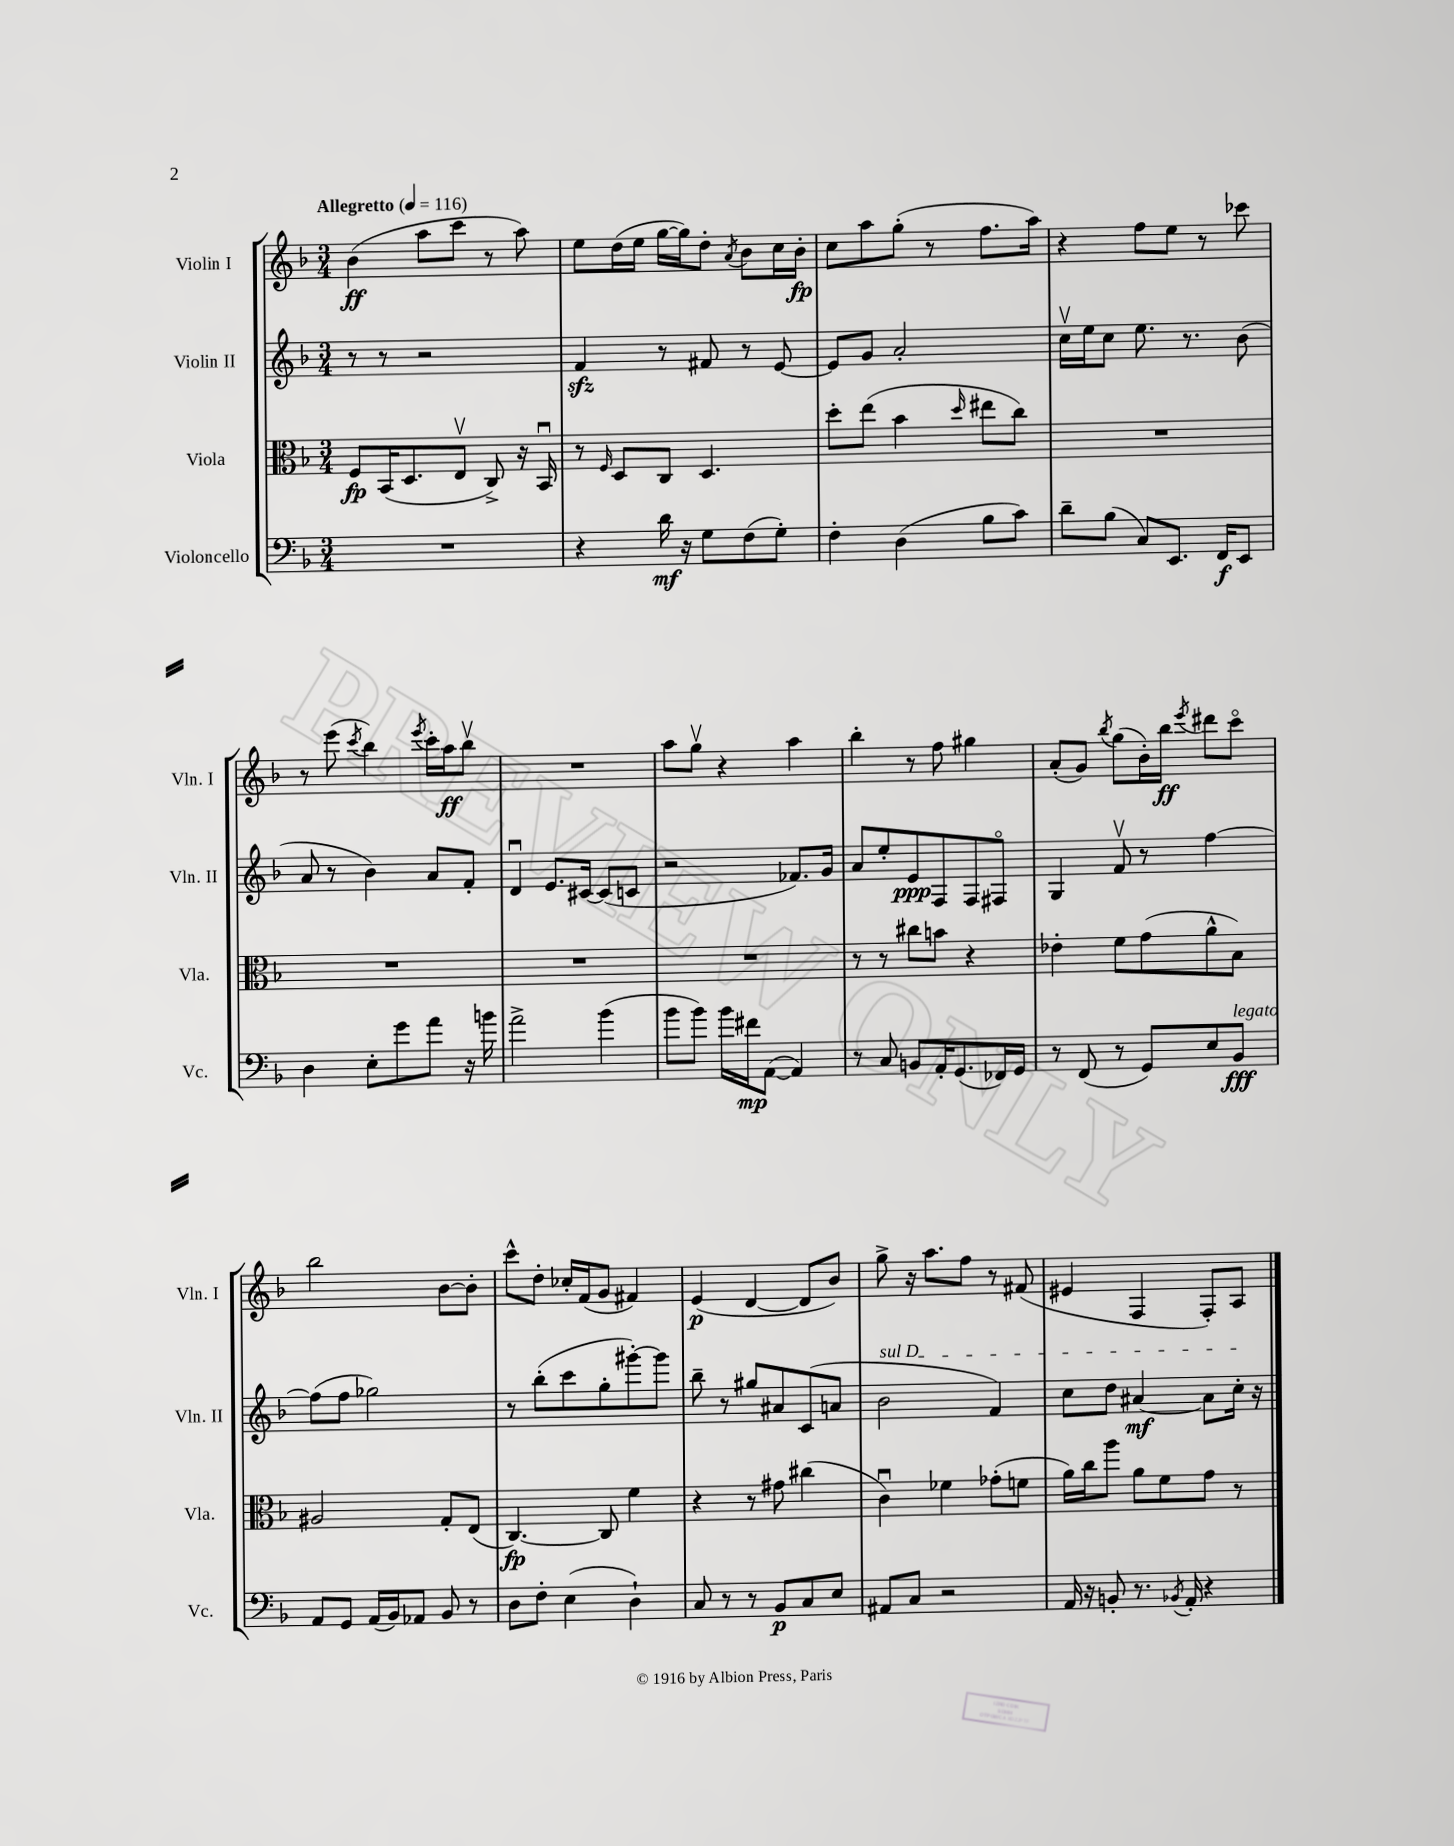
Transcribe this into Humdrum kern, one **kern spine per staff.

**kern	**dynam	**kern	**dynam	**kern	**dynam	**kern	**dynam
*part4	*part4	*part3	*part3	*part2	*part2	*part1	*part1
*staff4	*staff4	*staff3	*staff3	*staff2	*staff2	*staff1	*staff1
*I"Violoncello	*	*I"Viola	*	*I"Violin II	*	*I"Violin I	*
*I'Vc.	*	*I'Vla.	*	*I'Vln. II	*	*I'Vln. I	*
*clefF4	*	*clefC3	*	*clefG2	*	*clefG2	*
*k[b-]	*	*k[b-]	*	*k[b-]	*	*k[b-]	*
*M3/4	*	*M3/4	*	*M3/4	*	*M3/4	*
*MM116	*	*MM116	*	*MM116	*	*MM116	*
=1	=1	=1	=1	=1	=1	=1	=1
!	!	!	!	!	!	!LO:TX:a:B:t=Allegretto	!
2.r	.	8F/L	fp	8r	.	(4b-\	ff
.	.	(16BB-/K	.	8r	.	.	.
.	.	8.D/	.	.	.	.	.
.	.	.	.	2r	.	8aa\L	.
.	.	8Ev/J	.	.	.	8ccc\J	.
.	.	8C^/)	.	.	.	8r	.
.	.	16r	.	.	.	8aa\)	.
.	.	16BB-u/	.	.	.	.	.
=2	=2	=2	=2	=2	=2	=2	=2
4r	.	8r	.	4fzz/	.	8ee\L	.
.	.	16qqF/	.	.	.	.	.
.	.	8D/L	.	.	.	(16dd\L	.
.	.	.	.	.	.	16ee\JJ	.
16d\	mf	8C/J	.	8r	.	[16gg\LL	.
16r	.	.	.	.	.	16gg\J])	.
8G\L	.	4.D/	.	8f#X/	.	8dd'\J	.
.	.	.	.	.	.	8qa/	.
(8F\	.	.	.	8r	.	8b-\L	.
8G'\J)	.	.	.	[8e/	.	16cc\L	.
.	.	.	.	.	.	16b-'\JJ	fp
=3	=3	=3	=3	=3	=3	=3	=3
4F'\	.	8dd'\L	.	8e/L]	.	8cc\L	.
.	.	(8ee\J	.	8g/J	.	8aa\	.
(4D\	.	4b-\	.	2a'/	.	(8gg'\J	.
.	.	.	.	.	.	8r	.
.	.	16qqdd/	.	.	.	.	.
8B-\L	.	8ee#X\L	.	.	.	8.ff\L	.
8c\J)	.	8cc\J)	.	.	.	.	.
.	.	.	.	.	.	16aa\Jk)	.
=4	=4	=4	=4	=4	=4	=4	=4
8d~\L	.	2.r	.	16ccv\LL	.	4r	.
.	.	.	.	16ee\J	.	.	.
(8B-\J	.	.	.	8cc\J	.	.	.
8C/L)	.	.	.	8.ee\	.	8ff\L	.
8.EE/J	.	.	.	.	.	8ee\J	.
.	.	.	.	8.r	.	.	.
.	.	.	.	.	.	8r	.
16FF/KL	f	.	.	.	.	.	.
8EE/J	.	.	.	(8b-\	.	8ccc-X\	.
!!LO:LB:g=z
=5	=5	=5	=5	=5	=5	=5	=5
4D\	.	2.r	.	8a/	.	8r	.
.	.	.	.	8r	.	(8eee\	.
.	.	.	.	.	.	8qccc/	.
8E'\L	.	.	.	4b-\)	.	4bb-\)	.
8g\	.	.	.	.	.	.	.
.	.	.	.	.	.	8qeee/	.
8a\J	.	.	.	8a/L	.	16ccc'\LL	.
.	.	.	.	.	.	16aa\J	ff
16r	.	.	.	8f'/J	.	8bb-v\J	.
16bn\	.	.	.	.	.	.	.
=6	=6	=6	=6	=6	=6	=6	=6
2a^\	.	2.r	.	4du/	.	2.r	.
.	.	.	.	8.e/L	.	.	.
.	.	.	.	[16c#X/Jk	.	.	.
(4b-\	.	.	.	(8c#/L]	.	.	.
.	.	.	.	8cn/J	.	.	.
=7	=7	=7	=7	=7	=7	=7	=7
8b-\L	.	2.r	.	2r	.	8aa\L	.
8b-\J)	.	.	.	.	.	8ggv\J	.
16b-\LL	.	.	.	.	.	4r	.
16f#X\J	mp	.	.	.	.	.	.
([8AA\J	.	.	.	.	.	.	.
4AA/])	.	.	.	8.f-X/L)	.	4aa\	.
.	.	.	.	16g/Jk	.	.	.
=8	=8	=8	=8	=8	=8	=8	=8
8r	.	8r	.	8a/L	.	4bb-'\	.
8C/	.	8r	.	8ee'/	.	.	.
8BBn/L	.	8cc#X\L	.	8e/	ppp	8r	.
16AA'/K	.	8bn\J	.	8F/	.	8ff\	.
(8.GG/	.	.	.	.	.	.	.
.	.	4r	.	8F/	.	4gg#X\	.
16FF-X/L)	.	.	.	8F#X/J	.	.	.
16GG/JJ	.	.	.	.	.	.	.
=9	=9	=9	=9	=9	=9	=9	=9
8r	.	4e-X'\	.	4G/	.	(8a'/L	.
(8FF/	.	.	.	.	.	8g/J)	.
.	.	.	.	.	.	8qbb-/	.
8r	.	8f\L	.	8fv/	.	(8gg\L	.
8GG/L)	.	(8g\	.	8r	.	16b-'\L)	.
.	.	.	.	.	.	16bb-\JJ	ff
.	.	.	.	.	.	8qeee/	.
8E/	.	8a^^\	.	[4ff\	.	8ddd#X\L	.
!LO:TX:a:i:t=legato	!	!	!	!	!	!	!
8BB-/J	fff	8B-\J)	.	.	.	8ccc\J	.
!!LO:LB:g=z
=10	=10	=10	=10	=10	=10	=10	=10
8AA/L	.	2A#X/	.	(8ff\L]	.	2bb-\	.
8GG/J	.	.	.	8ff\J	.	.	.
(16AA/LL	.	.	.	2gg-X\)	.	.	.
16BB-/J)	.	.	.	.	.	.	.
8AA-X/J	.	.	.	.	.	.	.
8BB-/	.	8G'/L	.	.	.	[8b-\L	.
8r	.	(8E/J	.	.	.	8b-'\J]	.
=11	=11	=11	=11	=11	=11	=11	=11
8D\L	.	[4.C/)	fp	8r	.	8ccc^^\L	.
8F'\J	.	.	.	(8bb-'\L	.	8dd'\J	.
(4E\	.	.	.	8ccc\	.	16cc-X'/LL	.
.	.	.	.	.	.	(16f/J	.
.	.	8C/]	.	8gg'\	.	8g/J	.
4D`\)	.	4f\	.	[8ggg#X'\)	.	4f#X/)	.
.	.	.	.	8ggg#\J]	.	.	.
=12	=12	=12	=12	=12	=12	=12	=12
8C/	.	4r	.	8bb-~\	.	(4e/	p
8r	.	.	.	8r	.	.	.
8r	.	8r	.	8gg#X/L	.	[4d/	.
8BB-/L	p	8g#X\	.	8a#X/	.	.	.
8C/	.	(4cc#X\	.	(8c/	.	8d/L]	.
8E/J	.	.	.	8an/J	.	8b-/J)	.
=13	=13	=13	=13	=13	=13	=13	=13
!	!	!	!	!LO:TX:a:i:t=sul D	!	!	!
8AA#X/L	.	4cu\)	.	2b-\	.	8gg^\	.
8C/J	.	.	.	.	.	16r	.
.	.	.	.	.	.	8.aa\L	.
2r	.	4f-X\	.	.	.	.	.
.	.	.	.	.	.	8ff\J	.
.	.	(8g-X'\L	.	4f/)	.	8r	.
.	.	8fn\J	.	.	.	(8f#X/	.
=14	=14	=14	=14	=14	=14	=14	=14
16AA/	.	16a\LL)	.	8cc\L	.	4e#X/	.
16r	.	16cc\J	.	.	.	.	.
8BBn'/	.	8aa\J	.	8dd\J	.	.	.
8.r	.	8a\L	.	[4a#X/	mf	4F/	.
.	.	8f\	.	.	.	.	.
8qBB-X/	.	.	.	.	.	.	.
16AA'/	.	.	.	.	.	.	.
4r	.	8g\J	.	8a#\L]	.	8F'/L)	.
.	.	8r	.	16cc'\Jk	.	8A/J	.
.	.	.	.	16r	.	.	.
==	==	==	==	==	==	==	==
*-	*-	*-	*-	*-	*-	*-	*-
